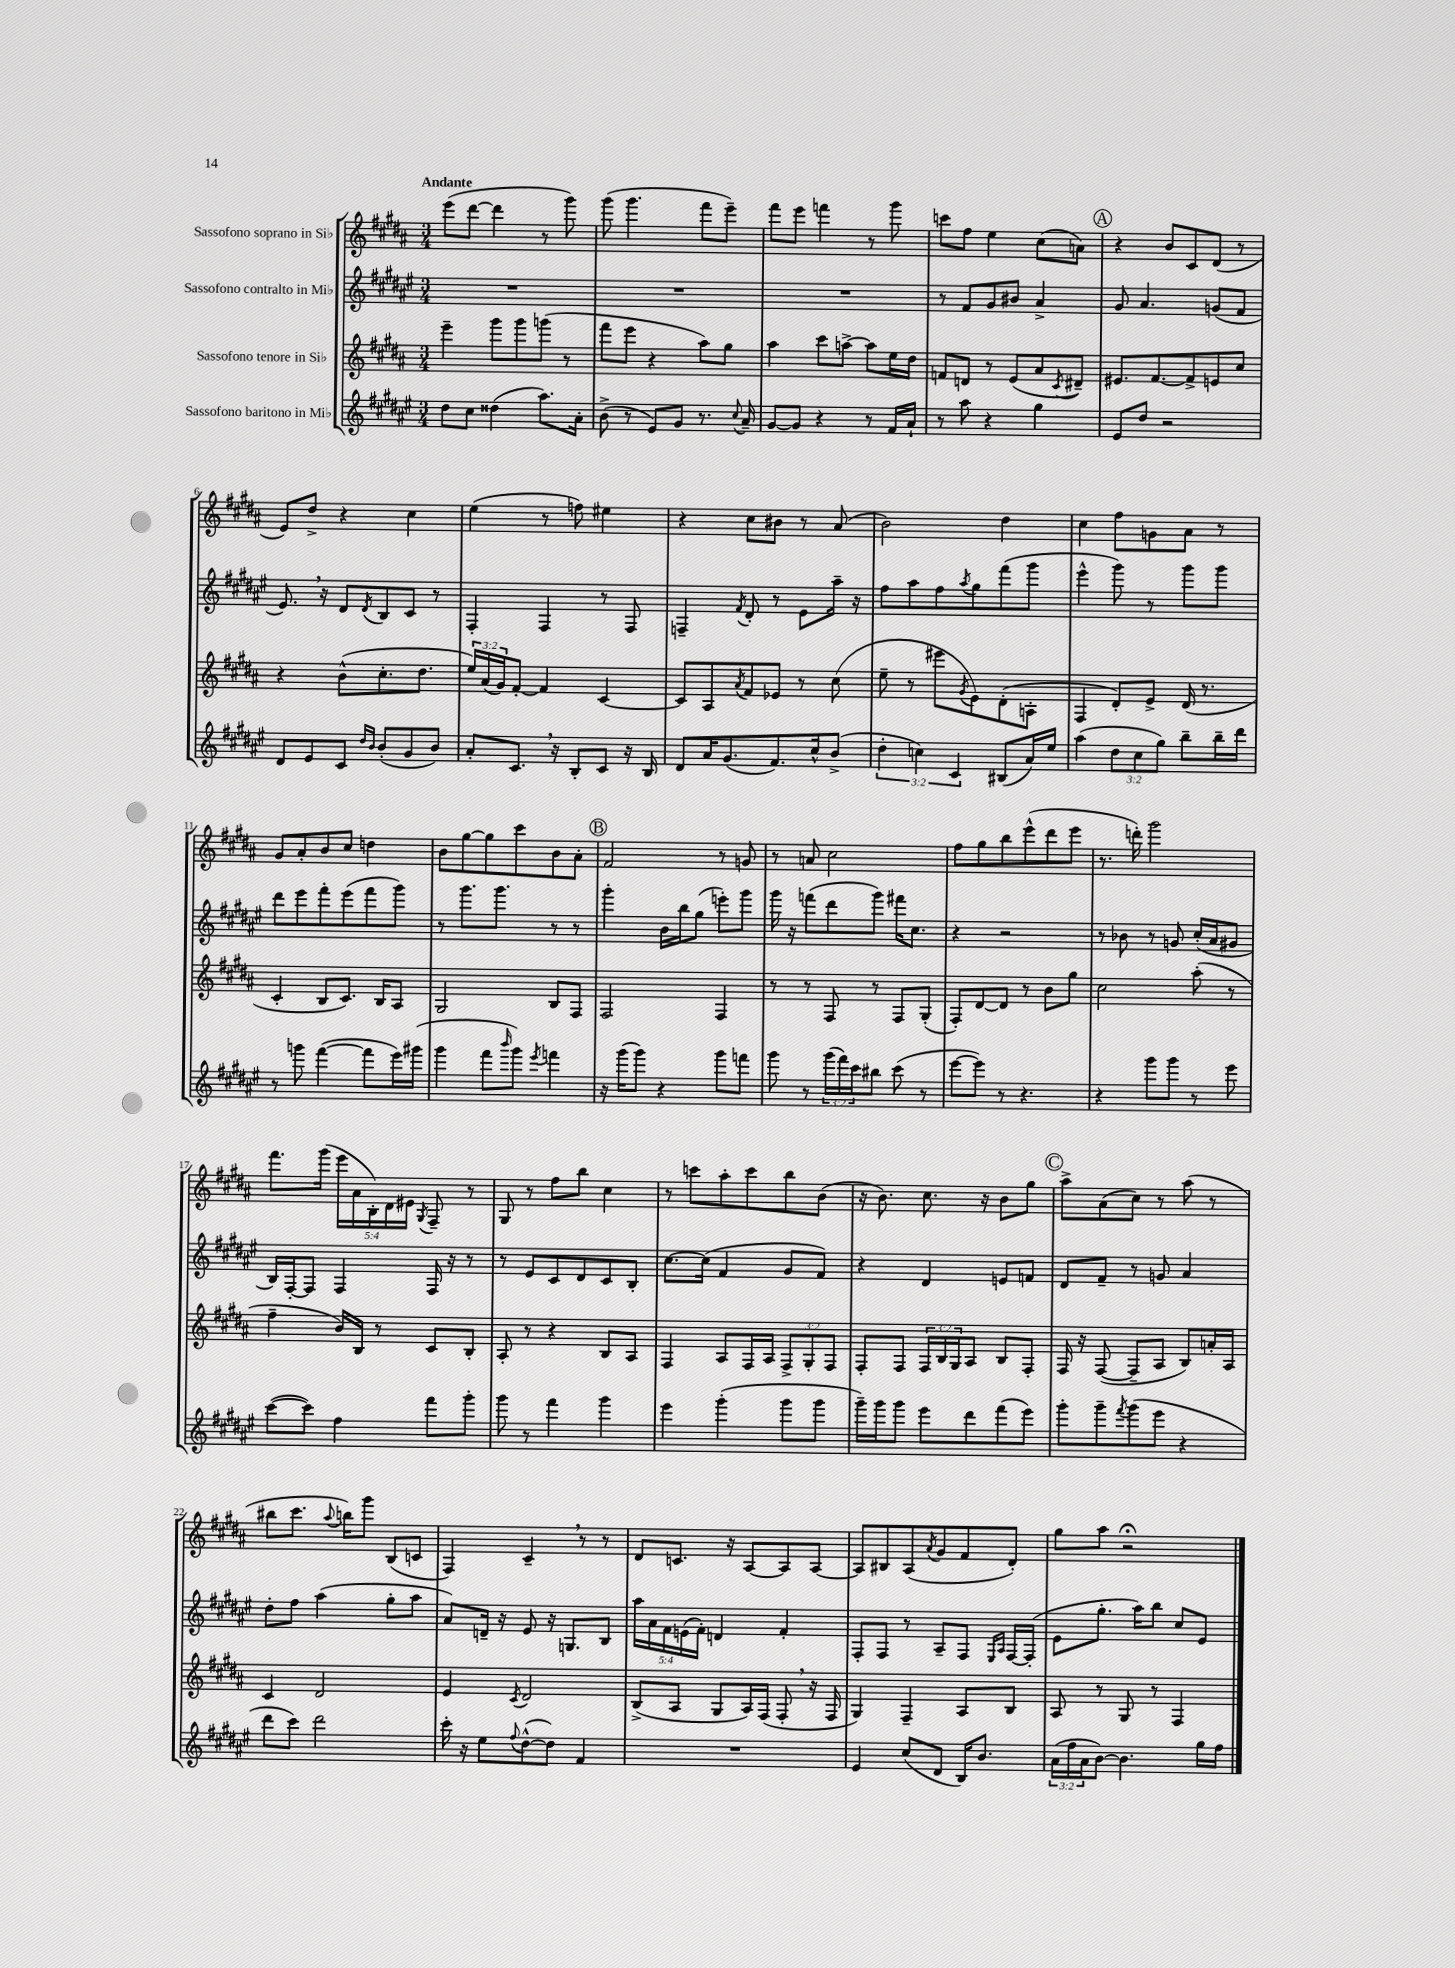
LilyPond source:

<<
\new StaffGroup <<
\new Staff = "s0" \with { instrumentName = "Sassofono soprano in Sib" } {
    \clef treble \key b \major \numericTimeSignature \time 3/4 \override Staff.TupletNumber.text = #tuplet-number::calc-fraction-text \tempo "Andante"
    e'''8( dis'''8~ dis'''4 r8 gis'''8) |
    gis'''8( gis'''4. fis'''8 e'''8--) |
    fis'''8 e'''8 f'''4 r8 gis'''8 |
    c'''8 fis''8 e''4 cis''8( a'8) |
    \mark \markup { \circle "A" } r4 b'8 cis'8 dis'8( r8 |
    e'8) dis''8-> r4 cis''4 |
    e''4( r8 f''8) eis''4 |
    r4 cis''8 bis'8 r8 ais'8( |
    b'2) dis''4 |
    cis''4 fis''8 g'8 ais'8 r8 |
    gis'8 ais'8-. b'8 cis''8 d''4 |
    b'8 gis''8~ gis''8 cis'''8 b'8 ais'8-. |
    \mark \markup { \circle "B" } fis'2 r8 g'8 |
    r8 a'8 cis''2 |
    fis''8 gis''8 b''8 e'''8-^( dis'''8 e'''8 |
    r8. d'''16-.) gis'''2 |
    fis'''8. gis'''16( \tuplet 5/4 { e'''16 ais'16 b16-.) dis'16 eis'16 } \acciaccatura { gis8 } fis8-- r8 |
    gis8 r8 fis''8 b''8 cis''4 |
    r8 c'''8 ais''8-. c'''8 b''8 b'8( |
    r16 b'8.) cis''8. r16 b'8 gis''8 |
    \mark \markup { \circle "C" } ais''8-> ais'8( cis''8) r8 ais''8( r8 |
    bis''8 cis'''8. \appoggiatura { ais''8 } b''16) gis'''8 b8( c'8 |
    fis4) cis'4-- \breathe r8 r8 |
    dis'8 c'8. r16 ais8~ ais8 ais8~ |
    ais8 bis8 ais8( \acciaccatura { ais'8 } gis'8 fis'8 dis'8-.) |
    gis''8 ais''8 r2\fermata \bar "|." |
}
\new Staff = "s1" \with { instrumentName = "Sassofono contralto in Mib" } {
    \clef treble \key fis \major \numericTimeSignature \time 3/4 \override Staff.TupletNumber.text = #tuplet-number::calc-fraction-text
    R2. |
    R2. |
    R2. |
    r8 fis'8 gis'8 bis'8 ais'4-> |
    \mark \markup { \circle "A" } gis'8 ais'4. g'8( fis'8 |
    eis'8.) \breathe r16 dis'8 \acciaccatura { dis'8 } b8 cis'8 r8 |
    fis4-. fis4 r8 fis8 |
    f4-- \acciaccatura { fis'8 } dis'8-. r8 eis'8 ais''16-- r16 |
    fis''8 ais''8 fis''8 \acciaccatura { ais''8 } gis''8 fis'''8( gis'''8 |
    eis'''4-^ gis'''8) r8 gis'''8 gis'''8 |
    dis'''8 eis'''8 fis'''8-. eis'''8( fis'''8 gis'''8) |
    r8 gis'''8. gis'''8. r8 r8 |
    \mark \markup { \circle "B" } gis'''4-. b'16 b''16 gis''8( e'''8-.) gis'''8 |
    gis'''16 r16 f'''8( dis'''8 gis'''8) fis'''16 cis''8. |
    r4 r2 |
    r8 bes'8 r8 g'8 cis''16-.( ais'16 gis'8 |
    b16) fis16~-. fis8 fis4 fis16 r16 r8 |
    r8 eis'8 cis'8 dis'8 cis'8 b8-. |
    cis''8.~ cis''16( fis'4 gis'8 fis'8) |
    r4 dis'4 e'8 f'8 |
    \mark \markup { \circle "C" } dis'8 fis'8-- r8 g'8 ais'4 |
    dis''8-. fis''8 ais''4( gis''8-. ais''8 |
    ais'8) d'16-- r16 eis'8 r16 g8. b8 |
    \tuplet 5/4 { ais''16 ais'16 fis'16 e'16( fis'16-.) } d'4 fis'4-. |
    fis8-. fis8 r8 ais8-- fis8 \grace { eis16 ais16 } fis16~ fis16-.( |
    eis'8 gis''8.-. ais''16) b''8 cis''8 eis'8 \bar "|." |
}
\new Staff = "s2" \with { instrumentName = "Sassofono tenore in Sib" } {
    \clef treble \key b \major \numericTimeSignature \time 3/4 \override Staff.TupletNumber.text = #tuplet-number::calc-fraction-text
    e'''4-- gis'''8 gis'''8 g'''8( r8 |
    fis'''8 e'''8 r4 ais''8) gis''8 |
    ais''4 cis'''8 a''8~-> a''8 e''16 dis''16 |
    f'8 d'8 r8 e'8( ais'8 \acciaccatura { cis'8 } dis'8--) |
    \mark \markup { \circle "A" } eis'8. fis'8.~ fis'8-> e'8 cis''8 |
    r4 b'8-^( cis''8.-. dis''8. |
    \tuplet 3/2 { e''16) ais'16( gis'16) } fis'8~-. fis'4 cis'4~ |
    cis'8 ais8 \acciaccatura { ais'8 } fis'8 ees'8 r8 cis''8( |
    e''8-- r8 eis'''8 \acciaccatura { gis'8 } e'8) dis'8-.( a8-. |
    fis4 dis'8-.) e'8-> dis'16( r8. |
    cis'4-. b8 cis'8.) b16 ais8 |
    gis2 b8 fis8 |
    \mark \markup { \circle "B" } fis2 fis4 |
    r8 r8 fis8 r8 fis8 gis8-.( |
    fis8-.) dis'8~ dis'8 r8 b'8 gis''8 |
    cis''2 ais''8-.( r8 |
    fis''4-- b'16) b16 r8 cis'8 b8-. |
    ais8-. r8 r4 b8 ais8 |
    fis4 ais8 fis16 ais16 \tuplet 3/2 { fis8-> gis8-. fis8 } |
    fis8-. fis8 \tuplet 3/2 { fis16 b16 gis16 } ais8 b8 fis8-. |
    \mark \markup { \circle "C" } fis16 r16 fis8~( fis8-- ais8 b8) a'16-. ais16 |
    cis'4 dis'2 |
    e'4 \acciaccatura { cis'8 } dis'2 |
    b8->( ais8 gis8 ais16) fis16( fis8-. \breathe r16 fis16 |
    gis4) fis4-- ais8 b8 |
    ais8 r8 gis8 r8 fis4 \bar "|." |
}
\new Staff = "s3" \with { instrumentName = "Sassofono baritono in Mib" } {
    \clef treble \key fis \major \numericTimeSignature \time 3/4 \override Staff.TupletNumber.text = #tuplet-number::calc-fraction-text
    dis''8 cis''8 disis''4( ais''8.) ais'16-. |
    b'8->( r8 eis'8) gis'8 r8. \appoggiatura { cis''8 } ais'16-- |
    gis'8~ gis'8 r4 r8 fis'16 ais'16-! |
    r8 ais''8 r4 gis''4 |
    \mark \markup { \circle "A" } eis'8 dis''8 r2 |
    dis'8 eis'8 cis'8 \grace { dis''16 b'16 } b'8-.( gis'8 b'8) |
    ais'8-. cis'8. \breathe r16 b8-. cis'8 r16 b16 |
    dis'8 ais'16 gis'8.( fis'8.) cis''16-^ b'8->( |
    \tuplet 3/2 { dis''4-. c''4) cis'4 } bis8( ais'16) eis''16 |
    ais''4( \tuplet 3/2 { dis''8 cis''8 gis''8) } b''8-- b''16-- dis'''16 |
    r8 g'''8 fis'''4~( fis'''8 eis'''16) gis'''16( |
    gis'''4 fis'''8 \grace { b'''16 } gis'''8) \acciaccatura { eis'''8 } f'''4 |
    \mark \markup { \circle "B" } r16 gis'''16( gis'''8) r4 gis'''8 f'''8 |
    gis'''8 r8 \tuplet 3/2 { gis'''16( fis'''16) cis'''16 } bis''8 cis'''8( r8 |
    eis'''8~ eis'''8) r8 r4. |
    r4 gis'''8 gis'''8 r8 eis'''8 |
    cis'''8~( cis'''8) fis''4 fis'''8 gis'''8-. |
    gis'''8 r8 fis'''4 gis'''4 |
    eis'''4 gis'''4-.( gis'''8 gis'''8 |
    gis'''16--) gis'''16 gis'''8 eis'''8 dis'''8 fis'''8( eis'''8) |
    \mark \markup { \circle "C" } gis'''8-. gis'''8-- \acciaccatura { fis'''8 } gis'''8( eis'''8 r4 |
    dis'''8 cis'''8) dis'''2 |
    cis'''16-. r16 eis''8 \appoggiatura { fis''8 } dis''8~-^( dis''8) fis'4 |
    R2. |
    eis'4 cis''8( dis'8 b16) b'8. |
    \tuplet 3/2 { ais'16( fis''16 ais'16 } b'8~) b'4. gis''16 fis''16 \bar "|." |
}
>>
>>
